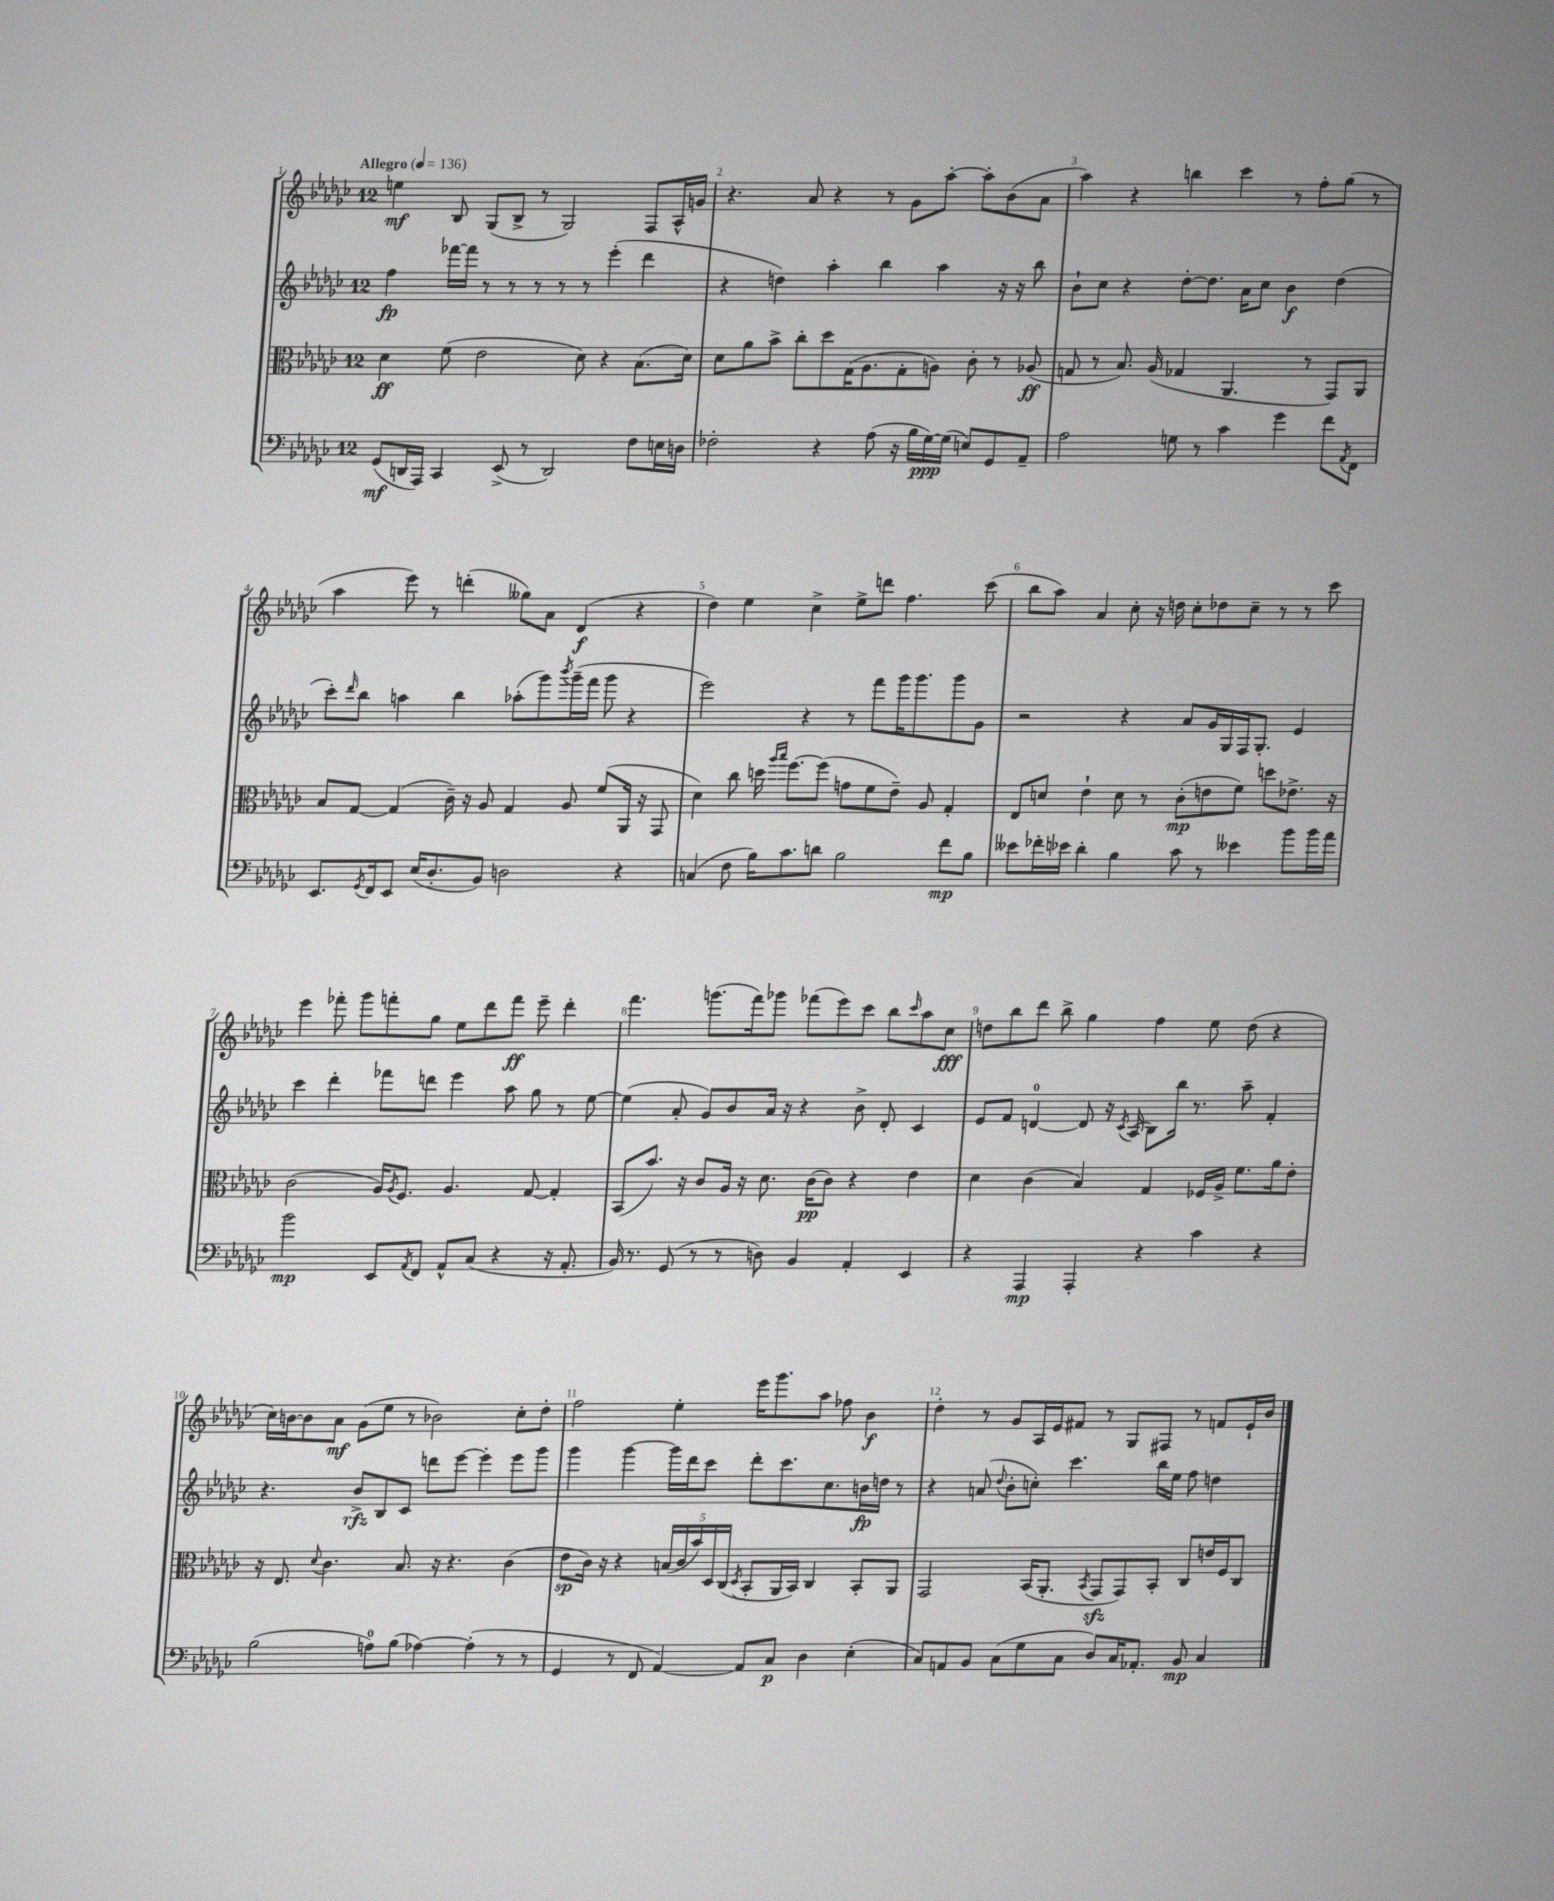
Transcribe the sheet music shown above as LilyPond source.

<<
\new StaffGroup <<
\new Staff = "s0" {
    \clef treble \key ges \major \once \override Staff.TimeSignature.style = #'single-digit \time 12/8 \tempo "Allegro" 4 = 136
    e''4\mf bes8 ges8( bes8-> r8 ges2) f8 aes16-^ g'16 |
    r4. aes'8 r4 r8 ges'8 aes''8~-. aes''8-. bes'8( aes'8 |
    aes''4) r4 b''4 ces'''4 r8 f''8-. ges''8( r8 |
    aes''4 ees'''8) r8 d'''4-.( geses''8) aes'8 des'4\f( r4 |
    des''4) ees''4 ces''4-> ees''8-> d'''8 f''4. ces'''8( |
    bes''8 aes''8) aes'4 ces''8-. r16 d''16 ces''8-. des''8 ces''8-- r8 r8 ces'''8 |
    ees'''4 fes'''8-. ges'''8 f'''8-. ges''8 ees''8 des'''8 f'''8\ff ees'''8-- des'''4-. |
    f'''4. g'''8.( f'''16) ges'''8 fes'''8( ees'''8) ces'''8 bes''8 \grace { ces'''16 } aes''8 ces''8\fff |
    d''8 bes''8 des'''8 bes''8-> ges''4 f''4 ees''8 d''8( r4 |
    ces''16) b'16~ b'8 aes'8\mf ges'8( ees''8 r8 bes'2) ces''8-. des''8-. |
    f''2 ees''4-. ees'''16 ges'''8. aes''8 fes''8 bes'4\f |
    des''4-. r8 ges'8 aes16 ees'16 fis'8 r8 ges8 fis8 r8 f'8 ees'16-! bes'16 \bar "|." |
}
\new Staff = "s1" {
    \clef treble \key ges \major \once \override Staff.TimeSignature.style = #'single-digit \time 12/8
    f''4\fp fes'''16~ fes'''16 r8 r8 r8 r8 r8 ees'''4-.( des'''4 |
    r4 d''4) aes''4-. bes''4 aes''4 r16 r16 bes''8 |
    bes'8-! ces''8 r4 des''8~-. des''8. aes'16 ces''8 bes'4\f des''4( |
    ces'''8-.) \grace { des'''16 } bes''8 a''4 bes''4 aes''8-.( ges'''8) \acciaccatura { bes'''8 } ges'''16--( f'''16 ges'''8 r4 |
    ees'''2) r4 r8 f'''8 ges'''16 ges'''8. ges'''8 ges'8 |
    r2 r4 aes'8 ges'16 ges16 f16 ges8.-. ees'4 |
    ces'''4 des'''4-. fes'''8 d'''8 ees'''4 aes''8 ges''8 r8 ees''8~ |
    ees''4( aes'8-. ges'8) bes'8 aes'16 r16 r4 bes'8-> des'8-. ces'4 |
    ees'8 f'8 d'4-0~ d'8 r16 \acciaccatura { ces'8 } aes16( bes8) bes''16 r8. aes''8-- f'4-. |
    r4. bes'8->\rfz bes8 ces'8 d'''8 ees'''8~ ees'''4-. ees'''8 ges'''8 |
    ges'''4 ges'''4~ ges'''16 des'''16 ces'''8 des'''8-. ces'''8. ces''8. b'16\fp d''16 r8 |
    r4 a'8( \appoggiatura { des''8 } bes'8-. c''8-.) ces'''4. bes''16 ees''16 f''8 d''4 \bar "|." |
}
\new Staff = "s2" {
    \clef alto \key ges \major \once \override Staff.TimeSignature.style = #'single-digit \time 12/8
    des'4\ff f'8( ees'2 des'8) r4 bes8.( des'16) |
    des'8 aes'8 bes'8-> ces''8-. des''8 ges16( aes8. ges8-. a8) ces'8-. r8 aes8\ff( |
    g8 r8 bes8.) aes16( ges4 aes,4. r8 ges,8) aes,8 |
    bes8 ges8~ ges4( ces'16--) r16 aes8 ges4 aes8 f'8( aes,16 r16 ges,8 |
    des'4) ces''8 d''16 \grace { aes''16 bes''16 } f''8.~ f''8( g'8 f'8 ees'8--) aes8 ges4-. |
    ees8 d'8 ees'4-! d'8 r8 ces'8-.\mp( e'8 f'8) d''8 ees'8.-> r16 |
    ces'2( aes16) \acciaccatura { aes8 } f8. aes4. ges8~ ges4-. |
    bes,8( bes'8.) r16 ces'8 aes16 r16 des'8. ces'16\pp( ces'8) r4 ees'4 |
    des'4 ces'4( bes4) ges4 fes16 aes16-> f'8. aes'16 ees'8-. |
    r16 ees8. \appoggiatura { des'8 } ces'4. bes8. r16 r4. ces'4( |
    ees'8\sp ces'16) r16 r4 \tuplet 5/4 { b16( ces'16 bes'16) des16 ces16( } \acciaccatura { des8 } bes,8-. aes,16 bes,16) ces4 bes,8-. aes,8 |
    ges,2 bes,16( aes,8.-. \acciaccatura { bes,8 } ges,8\sfz ges,8) bes,8-. ces8 e'16 f16 ces8 \bar "|." |
}
\new Staff = "s3" {
    \clef bass \key ges \major \once \override Staff.TimeSignature.style = #'single-digit \time 12/8
    ges,8\mf( d,16 aes,,16) ces,4 ees,8->( r8 d,2) f8 e16 d16 |
    fes2-. r4 aes8( r16 bes16 ges16~\ppp) ges16( e8) ges,8 aes,8-- |
    aes2 g8 r8 ces'4 ges'4 f'8 \acciaccatura { aes,8 } f,8 |
    ees,8. \acciaccatura { ges,8 } f,16 ees,8 ees16( des8.-. bes,8) d2 r4 |
    c4( f8 bes16) ces'8. d'8 bes2 f'8\mp bes8 |
    eeses'8 fes'16-. ees'16 des'4-. bes4 ces'8 r8 eeses'4 bes'8 bes'16 aes'16 |
    bes'2\mp ees,8 \acciaccatura { aes,8 } f,8 aes,8-^ ces8( r4 r16 aes,8.-. |
    bes,16) r8. ges,8( r8 r8 d8) bes,4 aes,4-. ees,4 |
    r4 aes,,4\mp aes,,4-. r4 ces'4 r4 |
    bes2( a8-0) bes8( aes4~) aes4-.( r8 r8 |
    ges,4 r8 f,8 aes,4~) aes,8 ces8\p des4 ees4-.( |
    ces8) a,8 bes,8 ces8( ges8 ces8 des8) ces16 aes,8.-. bes,8\mp ces4 \bar "|." |
}
>>
>>
\layout { \context { \Score \override BarNumber.break-visibility = ##(#f #t #t) barNumberVisibility = #all-bar-numbers-visible } }
